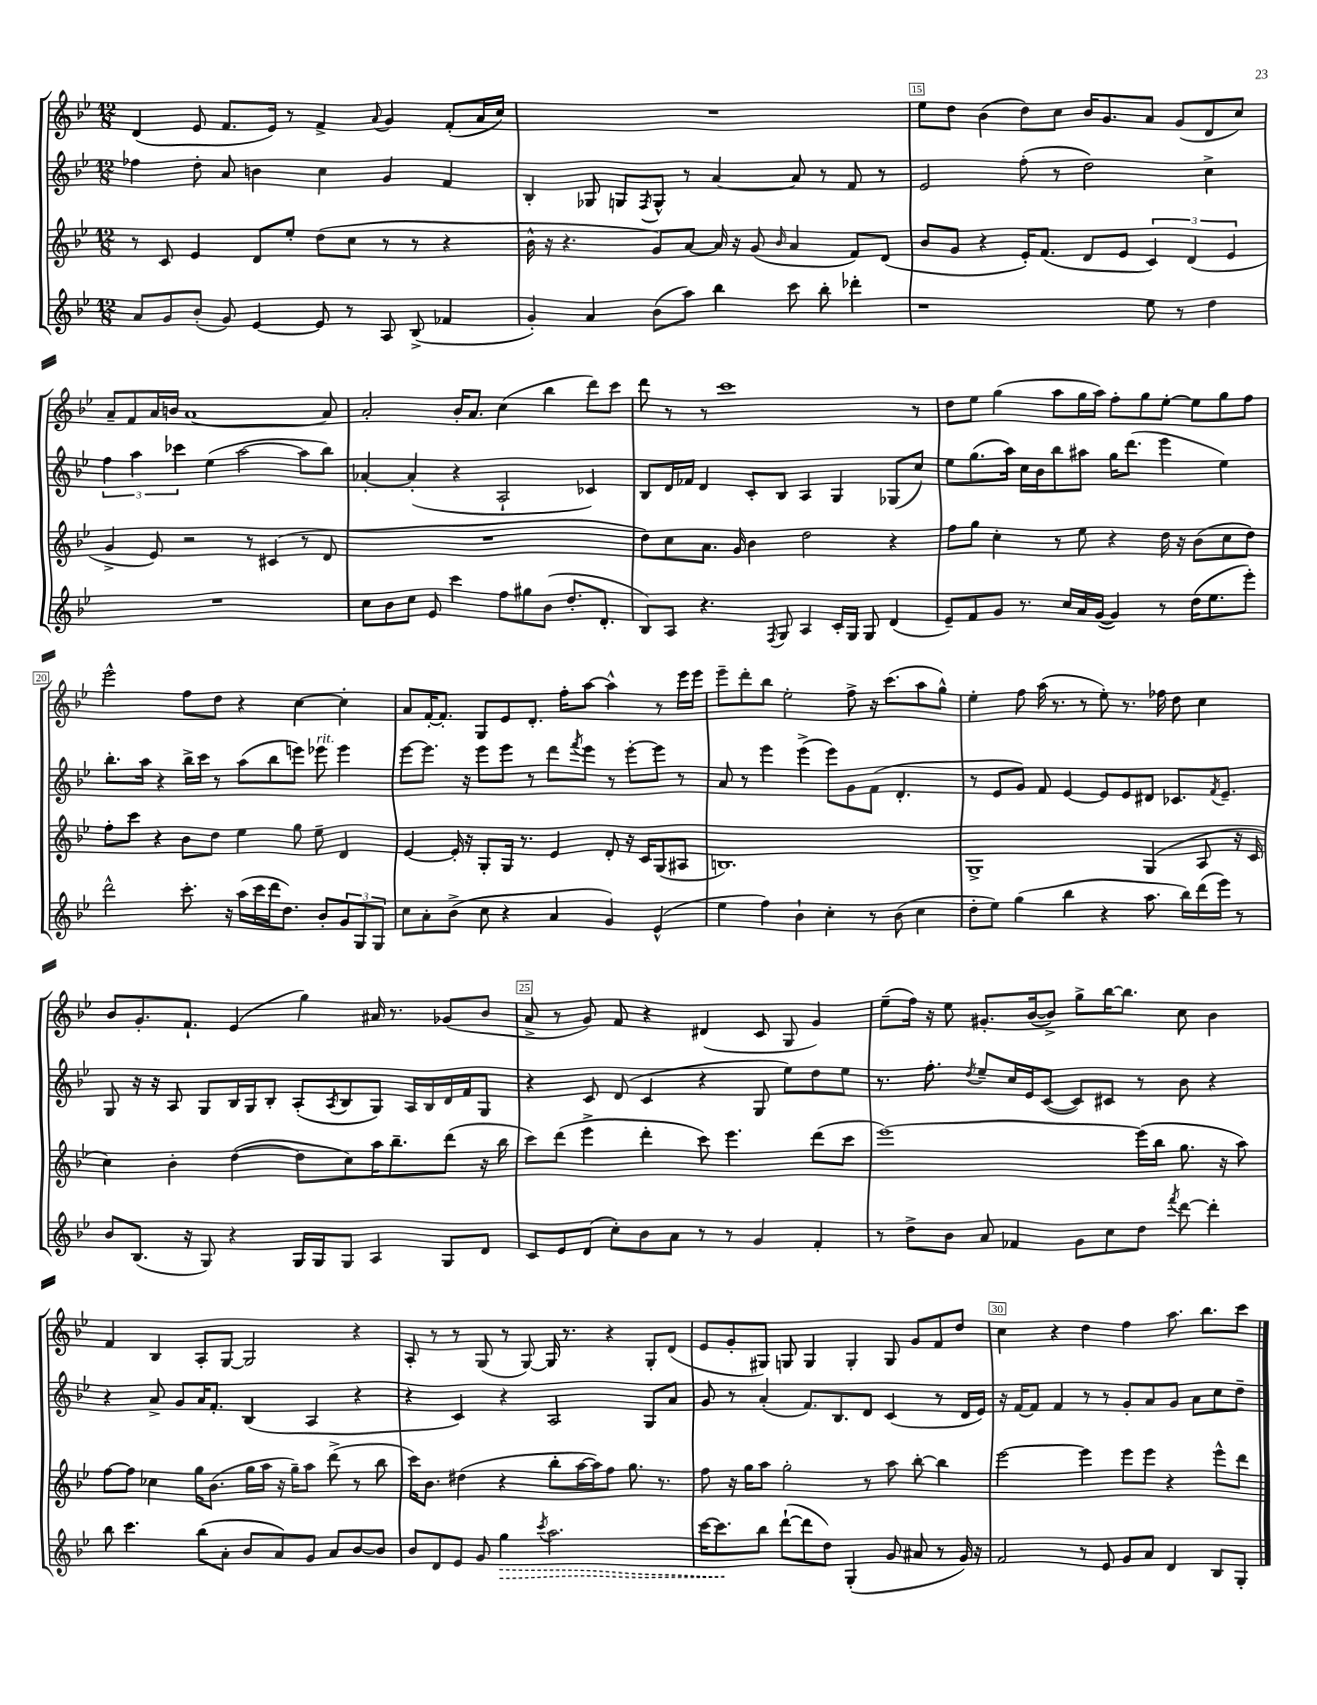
<<
\new StaffGroup <<
\new Staff = "s0" {
    \clef treble \key bes \major \numericTimeSignature \time 12/8
    d'4( ees'8 f'8. ees'16) r8 f'4-> \appoggiatura { a'8 } g'4 f'8-.( a'16 c''16) |
    R1. |
    ees''8 d''8 bes'4( d''8) c''8 bes'16 g'8. a'8 g'8( d'8 c''8) |
    a'8-- f'8 a'16 b'16 a'1~ a'8 |
    a'2-. bes'16-. a'8. c''4( bes''4 d'''8) c'''8 |
    d'''8 r8 r8 c'''1 r8 |
    d''8 ees''8 g''4( a''8 g''16 a''16) f''8-. g''8 ees''8~-. ees''8 g''8 f''8 |
    ees'''2-^ f''8 d''8 r4 c''4~ c''4-. |
    a'8 f'16~-. f'8.-. g8 ees'8 d'8.-. f''16-. a''8~ a''4-^ r8 ees'''16 ees'''16 |
    ees'''8-- d'''8-. bes''8 ees''2-. f''8-> r16 c'''8.( a''8 g''8-^) |
    ees''4-. f''8 a''16( r8. r8 ees''8-.) r8. fes''16 d''8 c''4 |
    bes'8 g'8.-. f'8.-! ees'4( g''4) ais'16 r8. ges'8( bes'8 |
    a'8-> r8 g'8) f'8 r4 dis'4( c'8 g8 g'4) |
    ees''8--( f''16) r16 ees''8 gis'8.-. bes'16~( bes'8->) g''8-> bes''16~ bes''8. c''8 bes'4 |
    f'4 bes4 a8-. g8~ g2 r4 |
    a8-. r8 r8 g8( r8 g8~) g16 r8. r4 g8-. d'8( |
    ees'8 g'8-. gis8) g8 g4 g4-. g8 g'8 f'8 d''8 |
    c''4 r4 d''4 f''4 a''8. bes''8. c'''8 \bar "|." |
}
\new Staff = "s1" {
    \clef treble \key bes \major \numericTimeSignature \time 12/8
    fes''4 d''8-. a'8 b'4 c''4 g'4 f'4 |
    bes4-. ges8 g8 \acciaccatura { f8 } g8-^ r8 a'4~ a'8 r8 f'8 r8 |
    ees'2 f''8-.( r8 d''2) c''4-> |
    \tuplet 3/2 { f''4 a''4 ces'''4 } ees''4( a''2~ a''8 bes''8) |
    aes'4~-. aes'4-.( r4 a2-! ces'4) |
    bes8 d'16 fes'16 d'4 c'8-. bes8 a4 g4 ges8( c''8) |
    ees''8 g''8.( a''16) c''16 bes'16 bes''8 ais''8 g''16 d'''8.( ees'''4 ees''4) |
    bes''8.-. a''16 r4 bes''16-> c'''16 r8 a''8( bes''8 e'''8) ees'''8^\markup { \italic "rit." } ees'''4 |
    ees'''8~ ees'''8. r16 ees'''8 ees'''8 r8 d'''8 \acciaccatura { f'''8 } ees'''8 r8 ees'''8~-. ees'''8 r8 |
    a'8 r8 ees'''4 ees'''4->( ees'''8) g'8 f'8( d'4.-. |
    r8 ees'8 g'8) f'8 ees'4~ ees'8 ees'8 dis'8 ces'8. \acciaccatura { f'8 } ees'8.-- |
    g8 r16 r16 a8 g8 bes16 g16 bes8-. a8-.( \acciaccatura { a8 } bes8 g8) a16 bes16 d'16 f'16 g8 |
    r4 c'8 d'8( c'4 r4 g8 ees''8) d''8 ees''8 |
    r8. f''8.-. \acciaccatura { d''8 } ees''8-- c''16 ees'16 c'8~( c'8) cis'8 r8 bes'8 r4 |
    r4 a'8-> g'8 a'16 f'8.-. bes4( a4 r4 |
    r4 c'4) r4 a2 g8 a'8 |
    g'8 r8 a'4-.( f'8.) bes8. d'8 c'4( r8 d'16 ees'16) |
    r16 f'16~ f'8 f'4 r8 r8 g'8-. a'8 g'8 a'8 c''8 d''8-- \bar "|." |
}
\new Staff = "s2" {
    \clef treble \key bes \major \numericTimeSignature \time 12/8
    r8 c'8 ees'4 d'8 ees''8-. d''8( c''8 r8 r8 r4 |
    bes'16-^ r16 r4. g'8) a'8~ a'16 r16 g'8( \grace { bes'16 } a'4 f'8) d'8( |
    bes'8 g'8 r4 ees'16-.) f'8.( d'8 ees'8 \tuplet 3/2 { c'4) d'4( ees'4 } |
    g'4-> ees'8) r2 r8 cis'4( r8 d'8 |
    R1. |
    d''8) c''8 a'8. g'16 bes'4 d''2 r4 |
    f''8 g''8 c''4-. r8 ees''8 r4 d''16 r16 bes'8( c''8 d''8) |
    f''8-. c'''8 r4 bes'8 d''8 ees''4 g''8 ees''8-- d'4 |
    ees'4~ ees'16-. r16 g8-. g16 r8. ees'4 d'8-. r16 c'16 g8( ais8 |
    b1.) |
    g1-> g4( a8 r16 c'16 |
    c''4) bes'4-. d''4~( d''8 c''8) a''16 bes''8.-- d'''8( r16 bes''16 |
    c'''8) d'''8( ees'''4-> d'''4-. c'''8) ees'''4. d'''8( c'''8 |
    ees'''1~) ees'''16( bes''16 g''8. r16 a''8) |
    f''8~ f''8 ces''4 g''16 bes'8.( g''16 a''16 r16 g''16--) a''8 d'''8->( r8 bes''8 |
    c'''16) bes'8. dis''4( r4 bes''8-. a''16~ a''16) f''8 g''8. r8. |
    f''8 r16 g''16 a''8 g''2-. r8 a''8 bes''8~-. bes''4 |
    ees'''2~ ees'''4 ees'''8 ees'''8 r4 ees'''8-^ d'''8 \bar "|." |
}
\new Staff = "s3" {
    \clef treble \key bes \major \numericTimeSignature \time 12/8
    a'8 g'8 bes'8-.( g'8) ees'4~ ees'8 r8 a8 bes8->( fes'4 |
    g'4-.) a'4 bes'8( a''8) bes''4 c'''8 bes''8-. des'''4-. |
    r1 ees''8 r8 d''4 |
    R1. |
    c''8 bes'8 c''8 ees'8 c'''4 f''8 gis''8 bes'8( d''8.-. d'8.-. |
    bes8) a8 r4. \acciaccatura { f8 } g8 a4 c'16-. g16 g8 d'4( |
    ees'8--) f'8 g'8 r8. c''16 a'16 g'16~( g'4) r8 d''16( ees''8. ees'''8-.) |
    d'''2-^ c'''8.-. r16 a''16( c'''16 d'''16 d''8.) bes'8-. \tuplet 3/2 { g'8 g8 g8 } |
    c''8 a'8-. bes'8->( c''8 r4 a'4 g'4) ees'4-^( |
    ees''4 f''4) bes'4-! c''4-. r8 bes'8( c''4 |
    d''8-. ees''8) g''4( bes''4 r4 a''8. bes''16) d'''16( ees'''16) r8 |
    bes'8 bes8.( r16 g8) r4 g16 g16 g8 a4 g8 d'8 |
    c'8 ees'8 d'8( c''8-.) bes'8 a'8 r8 r8 g'4 f'4-. |
    r8 d''8-> bes'8 a'8 fes'4 g'8 c''8 d''8 \acciaccatura { f'''8 } d'''8~ d'''4-. |
    bes''8 c'''4. bes''8( a'8-. bes'8 a'8) g'8 a'8 bes'8~ bes'8 |
    bes'8 d'8 ees'8 g'8 \once \override Hairpin.style = #'dashed-line g''4\> \acciaccatura { c'''8 } a''2. |
    c'''16~ c'''8.\! bes''8 d'''8~-!( d'''8 d''8) g4-.( g'8 ais'8 r8 g'16) r16 |
    f'2 r8 ees'8 g'8 a'8 d'4 bes8 g8-. \bar "|." |
}
>>
>>
\layout { \context { \Score currentBarNumber = #13 \override BarNumber.break-visibility = ##(#f #t #t) barNumberVisibility = #(every-nth-bar-number-visible 5) \override BarNumber.stencil = #(make-stencil-boxer 0.1 0.3 ly:text-interface::print) } }
